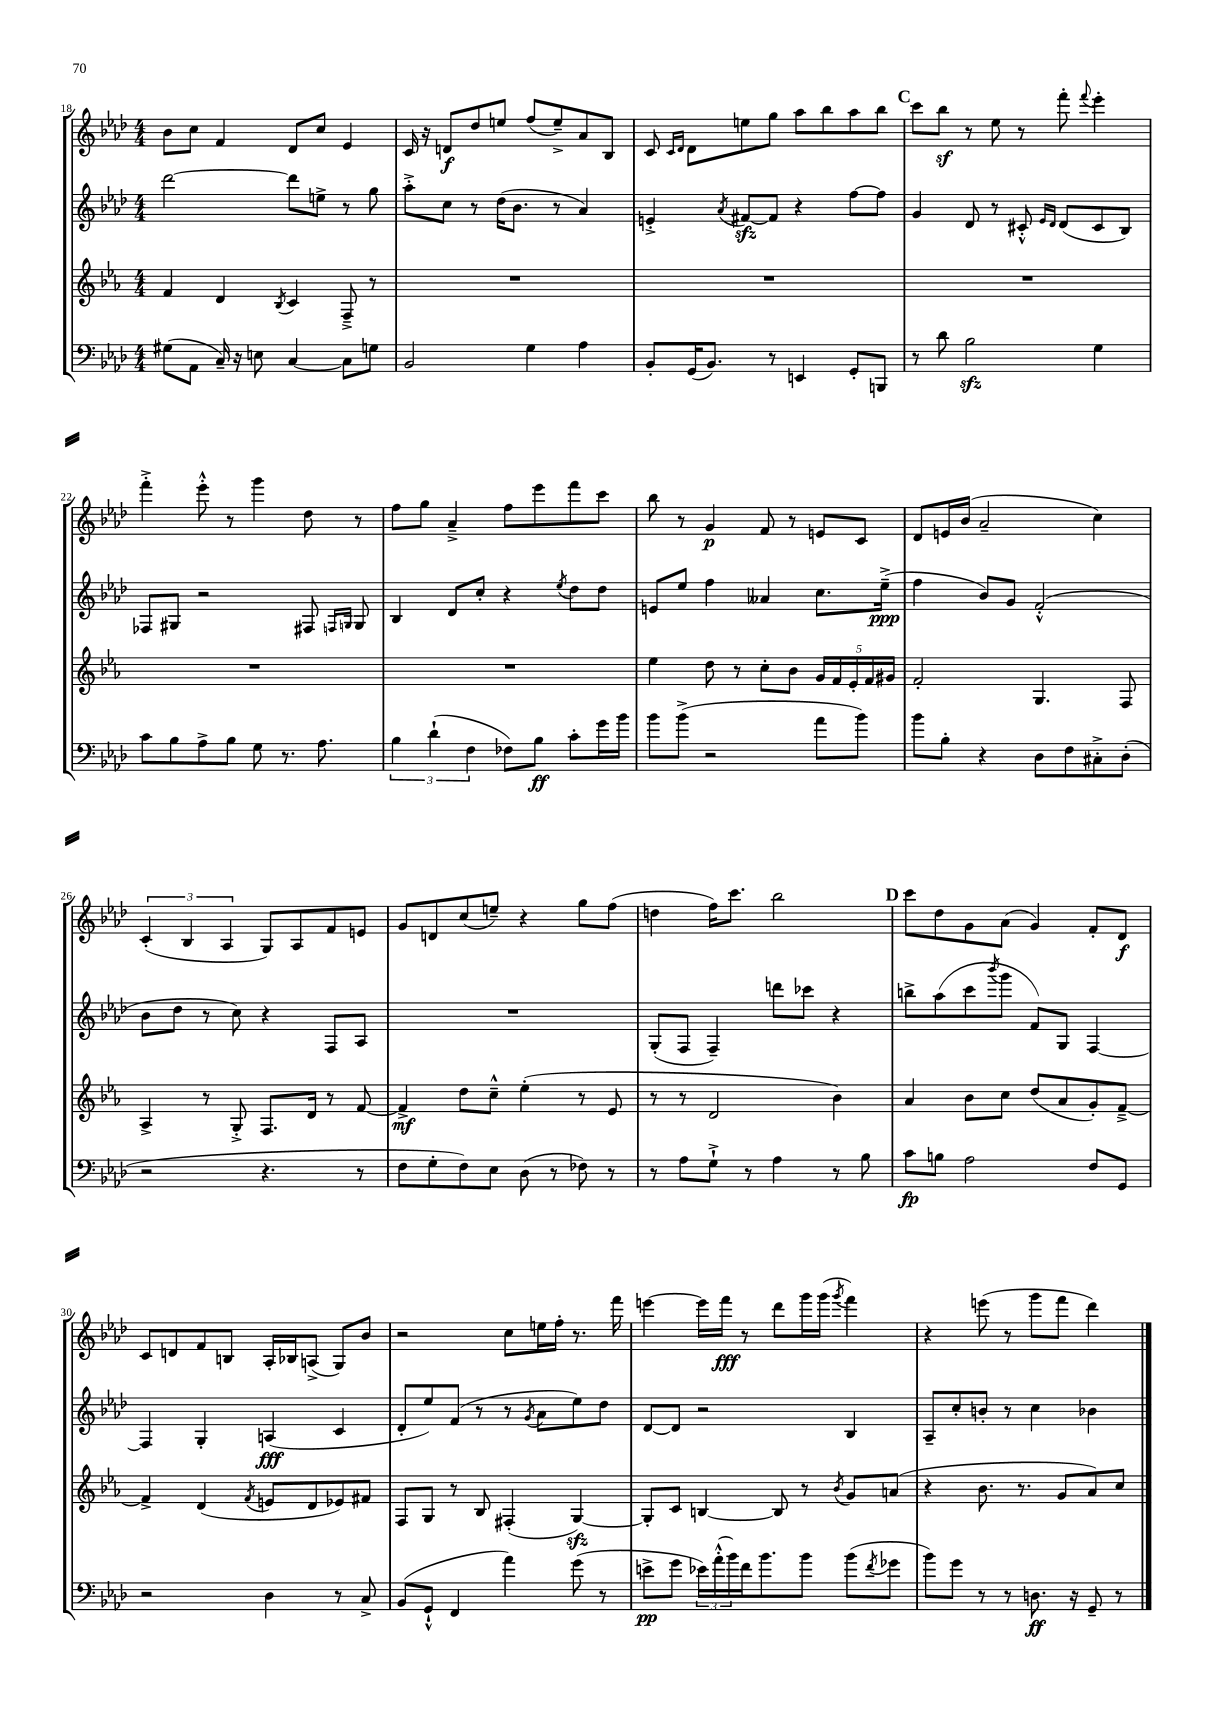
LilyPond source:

<<
\new StaffGroup <<
\new Staff = "s0" {
    \clef treble \key aes \major \numericTimeSignature \time 4/4
    bes'8 c''8 f'4 des'8 c''8 ees'4 |
    c'16 r16 d'8\f des''8 e''8 f''8( e''8--->) aes'8 bes8 |
    c'8 \grace { c'16 des'16 } des'8 e''8 g''8 aes''8 bes''8 aes''8 bes''8 |
    \mark \markup { \bold "C" } c'''8 bes''8\sf r8 ees''8 r8 f'''8-. \appoggiatura { f'''8 } ees'''4-. |
    f'''4-.-> ees'''8-.-^ r8 g'''4 des''8 r8 |
    f''8 g''8 aes'4---> f''8 ees'''8 f'''8 c'''8 |
    bes''8 r8 g'4\p f'8 r8 e'8 c'8 |
    des'8 e'16 bes'16( aes'2-- c''4) |
    \tuplet 3/2 { c'4-.( bes4 aes4 } g8) aes8 f'8 e'8 |
    g'8 d'8 c''8( e''8--) r4 g''8 f''8( |
    d''4 f''16) c'''8. bes''2 |
    \mark \markup { \bold "D" } c'''8 des''8 g'8 aes'8( g'4) f'8-. des'8\f |
    c'8 d'8 f'8 b8 aes16-. bes16 a8->( g8) bes'8 |
    r2 c''8 e''16 f''16-. r8. f'''16 |
    e'''4~ e'''16 f'''16\fff r8 des'''8 g'''16 g'''16( \acciaccatura { g'''8 } f'''4) |
    r4 e'''8( r8 g'''8 f'''8 des'''4) \bar "|." |
}
\new Staff = "s1" {
    \clef treble \key aes \major \numericTimeSignature \time 4/4
    des'''2~ des'''8 e''8-> r8 g''8 |
    aes''8-.-> c''8 r8 des''16( bes'8. r8 aes'4) |
    e'4-.-> \acciaccatura { aes'8 } fis'8~\sfz fis'8 r4 f''8~ f''8 |
    \mark \markup { \bold "C" } g'4 des'8 r8 cis'8-.-^ \grace { ees'16 des'16 } des'8( cis'8 bes8) |
    fes8 gis8 r2 fis8 \grace { f16 g16 } g8 |
    bes4 des'8 c''8-. r4 \acciaccatura { ees''8 } des''8 des''8 |
    e'8 ees''8 f''4 aeses'4 c''8. ees''16--->\ppp( |
    f''4 bes'8) g'8 f'2-.-^( |
    bes'8 des''8 r8 c''8) r4 f8 aes8 |
    R1 |
    g8-.( f8 f4--) d'''8 ces'''8 r4 |
    \mark \markup { \bold "D" } b''8-> aes''8( c'''8 \acciaccatura { bes'''8 } g'''8 f'8) g8 f4~ |
    f4 g4-. a4\fff( c'4 |
    des'8-. ees''8) f'8( r8 r8 \acciaccatura { g'8 } aes'8 ees''8) des''8 |
    des'8~ des'8 r2 bes4 |
    aes8-- c''8-. b'8-. r8 c''4 bes'4 \bar "|." |
}
\new Staff = "s2" {
    \clef treble \key ees \major \numericTimeSignature \time 4/4
    f'4 d'4 \acciaccatura { bes8 } c'4 f8---> r8 |
    R1 |
    R1 |
    \mark \markup { \bold "C" } R1 |
    R1 |
    R1 |
    ees''4 d''8 r8 c''8-. bes'8 \tuplet 5/4 { g'16 f'16 ees'16-. f'16 gis'16 } |
    f'2-. g4. f8 |
    aes4-> r8 g8-.-> f8. d'16 r8 f'8~ |
    f'4->\mf d''8 c''8---^ ees''4-.( r8 ees'8 |
    r8 r8 d'2 bes'4) |
    \mark \markup { \bold "D" } aes'4 bes'8 c''8 d''8( aes'8 g'8-.) f'8~---> |
    f'4-> d'4( \acciaccatura { f'8 } e'8 d'8 ees'8) fis'8 |
    f8 g8 r8 bes8 fis4-.( g4~\sfz) |
    g8-. c'8 b4~ b8 r8 \acciaccatura { bes'8 } g'8 a'8( |
    r4 bes'8. r8. g'8 aes'8) c''8 \bar "|." |
}
\new Staff = "s3" {
    \clef bass \key aes \major \numericTimeSignature \time 4/4
    gis8( aes,8 c16--) r16 e8 c4~ c8 g8 |
    bes,2 g4 aes4 |
    bes,8-. g,16( bes,8.) r8 e,4 g,8-. b,,8 |
    \mark \markup { \bold "C" } r8 des'8 bes2\sfz g4 |
    c'8 bes8 aes8-> bes8 g8 r8. aes8. |
    \tuplet 3/2 { bes4 des'4-!( f4 } fes8) bes8\ff c'8-. g'16 bes'16 |
    bes'8 bes'8->( r2 aes'8 bes'8) |
    bes'8 bes8-. r4 des8 f8 cis8-.-> des8-.( |
    r2 r4. r8 |
    f8 g8-. f8) ees8 des8( r8 fes8) r8 |
    r8 aes8 g8-!-> r8 aes4 r8 bes8 |
    \mark \markup { \bold "D" } c'8\fp b8 aes2 f8 g,8 |
    r2 des4 r8 c8-> |
    bes,8( g,8-!-^ f,4 aes'4) g'8( r8 |
    e'8->\pp g'8 \tuplet 3/2 { ees'16) aes'16-.-^( bes'16) } f'16 bes'8. bes'8 bes'8( \acciaccatura { f'8 } ges'8 |
    bes'8) g'8 r8 r8 d8.\ff r16 g,8-- r8 \bar "|." |
}
>>
>>
\layout { \context { \Score currentBarNumber = #18 } }
